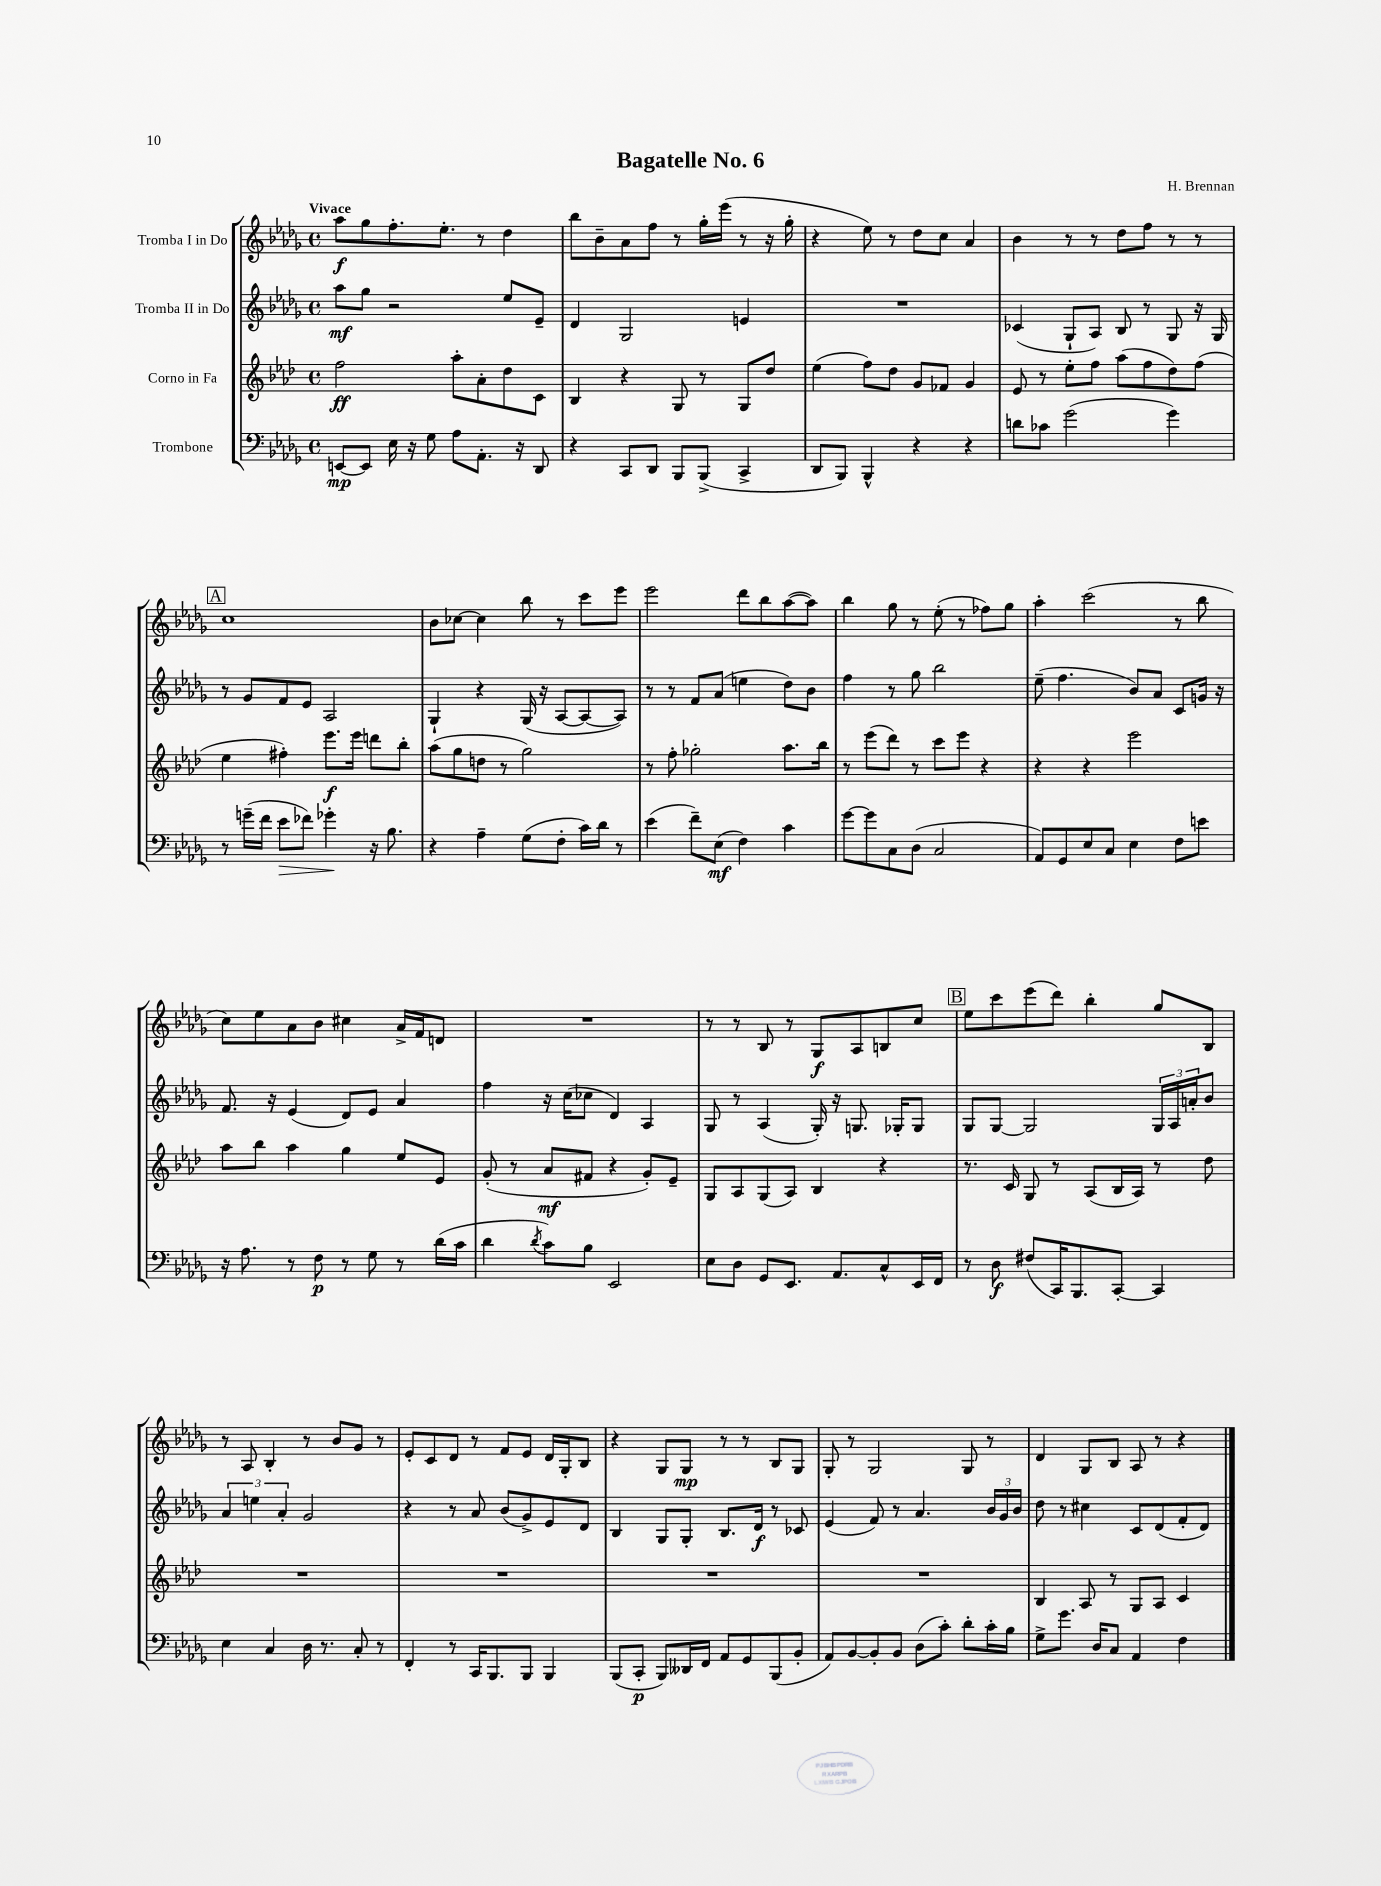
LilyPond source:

\header { title = "Bagatelle No. 6" composer = "H. Brennan" }
<<
\new StaffGroup <<
\new Staff = "s0" \with { instrumentName = "Tromba I in Do" } {
    \clef treble \key des \major \defaultTimeSignature \time 4/4 \tempo "Vivace"
    aes''8\f ges''8 f''8.-. ees''8.-. r8 des''4 |
    bes''8 bes'8-- aes'8 f''8 r8 ges''16-. ees'''16( r8 r16 ges''16-. |
    r4 ees''8) r8 des''8 c''8 aes'4 |
    bes'4 r8 r8 des''8 f''8 r8 r8 |
    \mark \markup { \box "A" } c''1 |
    bes'8 ces''8~ ces''4 bes''8 r8 c'''8 ees'''8 |
    ees'''2 des'''8 bes''8 aes''8~( aes''8) |
    bes''4 ges''8 r8 ees''8-.( r8 fes''8) ges''8 |
    aes''4-. c'''2( r8 bes''8 |
    c''8) ees''8 aes'8 bes'8 cis''4 aes'16-> f'16 d'8 |
    R1 |
    r8 r8 bes8 r8 ges8\f aes8 b8 c''8 |
    \mark \markup { \box "B" } ees''8 c'''8 ees'''8( des'''8) bes''4-. ges''8 bes8 |
    r8 aes8 bes4-. r8 bes'8 ges'8 r8 |
    ees'8-. c'8 des'8 r8 f'8 ees'8 des'16 ges16-. bes8 |
    r4 ges8 ges8\mp r8 r8 bes8 ges8 |
    ges8-. r8 ges2 ges8 r8 |
    des'4 ges8 bes8 aes8 r8 r4 \bar "|." |
}
\new Staff = "s1" \with { instrumentName = "Tromba II in Do" } {
    \clef treble \key des \major \defaultTimeSignature \time 4/4
    aes''8\mf ges''8 r2 ees''8 ees'8-- |
    des'4 ges2 e'4 |
    R1 |
    ces'4( ges8-! aes8) bes8 r8 ges8 r16 ges16 |
    \mark \markup { \box "A" } r8 ges'8 f'8 ees'8 aes2 |
    ges4-! r4 ges16( r16 aes8~ aes8~ aes8) |
    r8 r8 f'8 aes'8( e''4 des''8) bes'8 |
    f''4 r8 ges''8 bes''2 |
    ees''8--( f''4. bes'8) aes'8 c'8 g'16 r16 |
    f'8. r16 ees'4( des'8) ees'8 aes'4 |
    f''4 r16 c''16( ces''8 des'4) aes4 |
    ges8 r8 aes4( ges16-.) r16 g8. ges16-. ges8 |
    \mark \markup { \box "B" } ges8 ges8~ ges2 \tuplet 3/2 { ges16 aes16 a'16-. } bes'8 |
    \tuplet 3/2 { aes'4 e''4 aes'4-. } ges'2 |
    r4 r8 aes'8 bes'8( ges'8->) ees'8 des'8 |
    bes4 ges8 ges8-. bes8. des'16\f r8 ces'8 |
    ees'4( f'8) r8 aes'4. \tuplet 3/2 { bes'16 ges'16 bes'16 } |
    des''8 r8 cis''4 c'8 des'8( f'8-. des'8) \bar "|." |
}
\new Staff = "s2" \with { instrumentName = "Corno in Fa" } {
    \clef treble \key aes \major \defaultTimeSignature \time 4/4
    f''2\ff aes''8-. aes'8-. des''8 c'8 |
    bes4 r4 g8 r8 g8 des''8 |
    ees''4( f''8) des''8 g'8 fes'8 g'4 |
    ees'8 r8 ees''8-. f''8 aes''8( f''8 des''8) f''8( |
    \mark \markup { \box "A" } ees''4 fis''4-.) ees'''8.\f ees'''16 d'''8 bes''8-. |
    aes''8( g''8 d''8 r8 g''2) |
    r8 f''8-. ges''2-. aes''8. bes''16 |
    r8 ees'''8( des'''8) r8 c'''8 ees'''8 r4 |
    r4 r4 ees'''2 |
    aes''8 bes''8 aes''4 g''4 ees''8 ees'8 |
    g'8-.( r8 aes'8\mf fis'8 r4 g'8-.) ees'8-- |
    g8 aes8 g8( aes8) bes4 r4 |
    \mark \markup { \box "B" } r8. c'16 g8 r8 aes8( bes16 aes16) r8 des''8 |
    R1 |
    R1 |
    R1 |
    R1 |
    bes4 aes8 r8 g8 aes8 c'4 \bar "|." |
}
\new Staff = "s3" \with { instrumentName = "Trombone" } {
    \clef bass \key des \major \defaultTimeSignature \time 4/4
    e,8~\mp e,8 ees16 r16 ges8 aes8 aes,8.-. r16 des,8 |
    r4 c,8 des,8 bes,,8 bes,,8->( c,4-> |
    des,8 bes,,8) bes,,4-^ r4 r4 |
    d'8 ces'8 ges'2( ges'4) |
    \mark \markup { \box "A" } r8 g'16--( f'16 ees'8\> fes'8) ges'4-.\! r16 bes8. |
    r4 aes4-- ges8( f8-. c'16) des'16 r8 |
    ees'4( f'8--) ees8\mf( f4) c'4 |
    ges'8~ ges'8 c8 des8( c2 |
    aes,8) ges,8 ees8 c8 ees4 f8 e'8 |
    r16 aes8. r8 f8\p r8 ges8 r8 des'16( c'16 |
    des'4 \acciaccatura { des'8 } c'8) bes8 ees,2 |
    ees8 des8 ges,8 ees,8. aes,8. c8-^ ees,16 f,16 |
    \mark \markup { \box "B" } r8 des8\f fis8( c,16) bes,,8. c,8~-. c,4 |
    ees4 c4 des16 r8. c8-. r8 |
    f,4-. r8 c,16 bes,,8. bes,,8 bes,,4 |
    bes,,8( c,8-.\p bes,,8) deses,16 f,16 aes,8 ges,8 bes,,8( bes,8-. |
    aes,8) bes,8~ bes,8-. bes,8 des8( c'8-.) des'8-. c'16-. bes16 |
    ges8-> ges'8. des16 c8 aes,4 f4 \bar "|." |
}
>>
>>
\layout { \context { \Score \remove "Bar_number_engraver" } }
